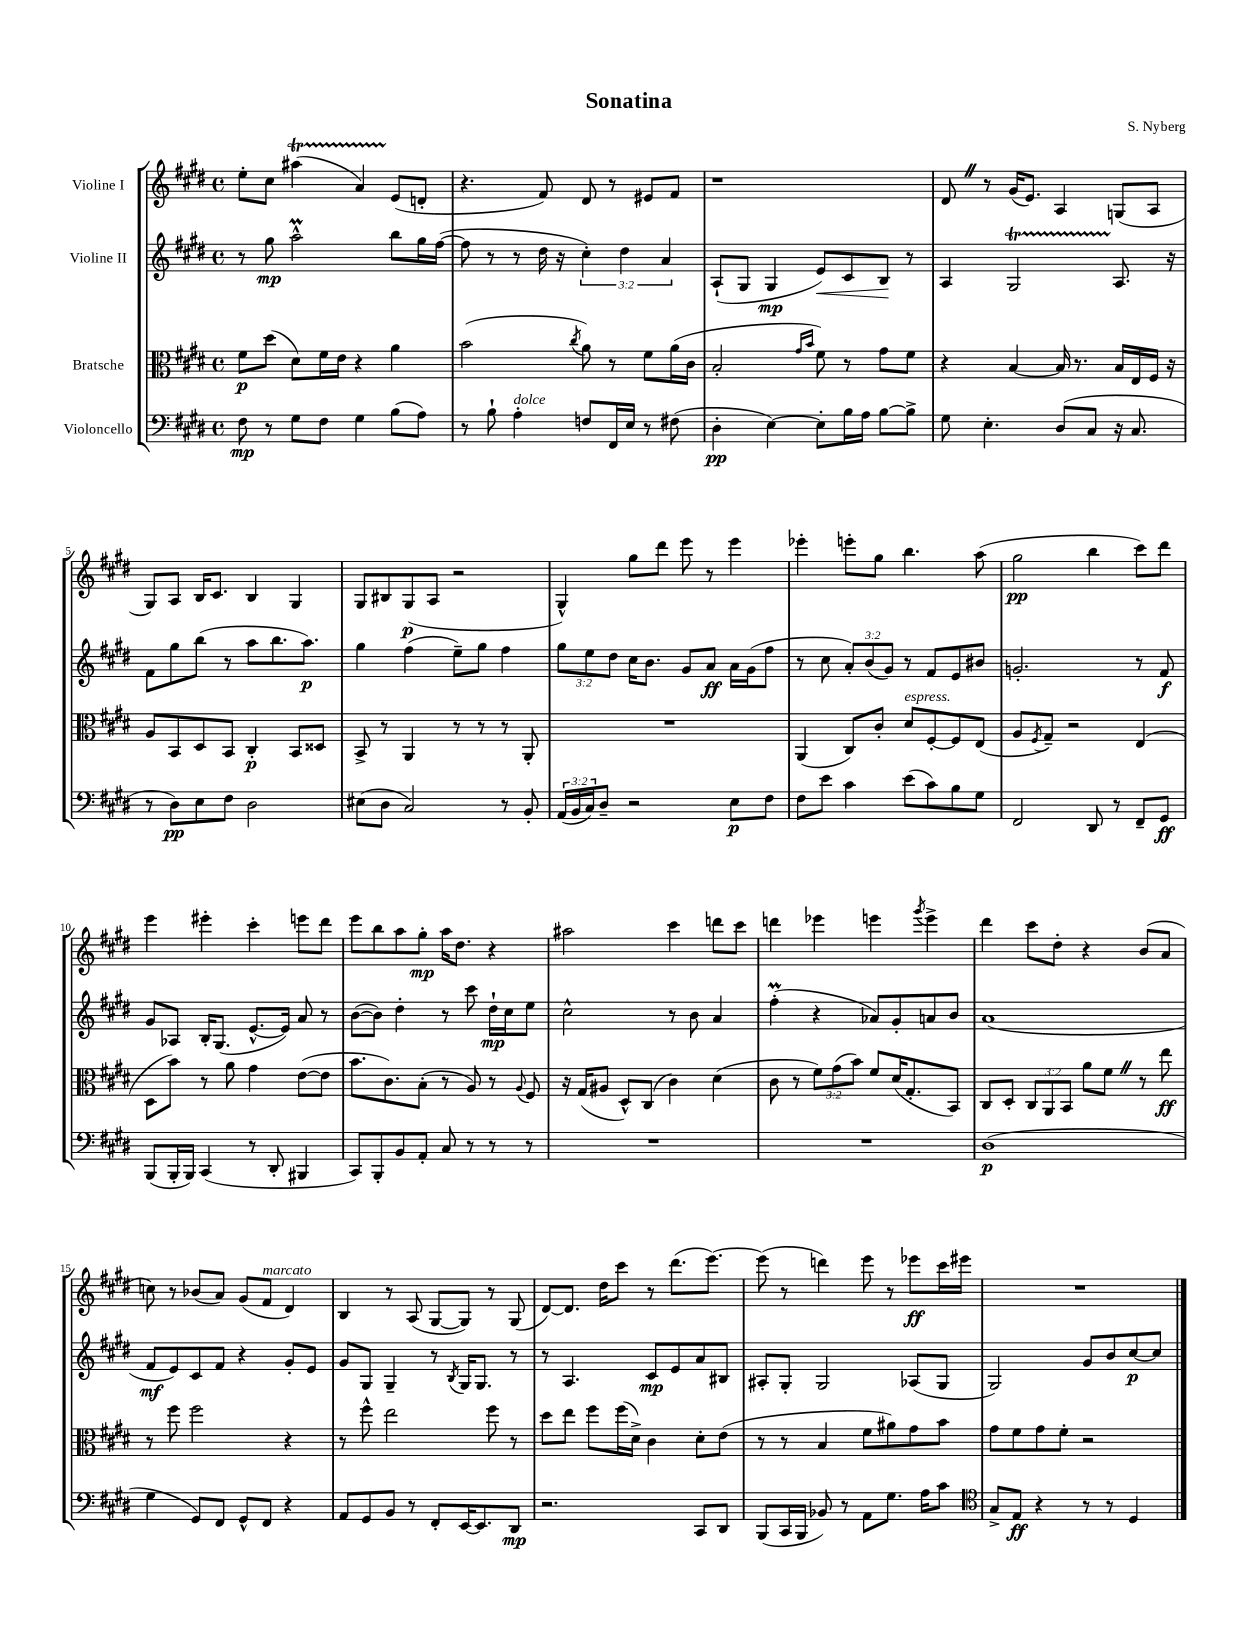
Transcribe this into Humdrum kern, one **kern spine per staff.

**kern	**kern	**kern	**kern
*staff4	*staff3	*staff2	*staff1
*clefF4	*clefC3	*clefG2	*clefG2
*k[f#c#g#d#]	*k[f#c#g#d#]	*k[f#c#g#d#]	*k[f#c#g#d#]
*M4/4	*M4/4	*M4/4	*M4/4
*met(c)	*met(c)	*met(c)	*met(c)
8F#	8f#	8r	8ee'
8r	(8dd#	8gg#	8cc#
8G#	8d#)	2aa^^	(4aa#
8F#	16f#	.	.
.	16e	.	.
4G#	4r	.	4a)
(8B	4a	8bb	(8e
8A)	.	16gg#	8d'
.	.	([16ff#	.
=	=	=	=
8r	(2b	8ff#]	4.r
8B`	.	8r	.
4A'	.	8r	.
.	.	16dd#	8f#)
.	.	16r	.
.	8qcc#	.	.
8F	8a)	6cc#')	8d#
16FF#	8r	.	8r
.	.	6dd#	.
16E	.	.	.
8r	8f#	.	8e#
.	.	6a	.
(8F#	(16a	.	8f#
.	16c#	.	.
=	=	=	=
4D#'	2B'	(8A`	1r
.	.	8G#	.
[4E)	.	4G#	.
.	16qqg#	.	.
.	16qqb	.	.
8E']	8f#)	8e)	.
16B	8r	8c#	.
16A	.	.	.
[8B	8g#	8B	.
8B^]	8f#	8r	.
=	=	=	=
8G#	4r	4A	8d#
4.E'	.	.	8r
.	[4B	2G#	(16g#
.	.	.	8.e)
(8D#	16B]	.	4A
.	8.r	.	.
8C#	.	.	.
16r	16B	8.A	(8G
8.C#	16E	.	.
.	16F#	.	8A
.	16r	16r	.
=	=	=	=
8r	8A	8f#	8G#)
8D#)	8BB	8gg#	8A
8E	8D#	(8bb	16B
.	.	.	8.c#
8F#	8BB	8r	.
2D#	4C#'	8aa	4B
.	.	8.bb	.
.	8BB	.	4G#
.	.	8.aa)	.
.	8D##	.	.
=	=	=	=
(8E#	8BB^	4gg#	8G#
8D#	8r	.	8B#
2C#)	4AA	(4ff#	(8G#
.	.	.	8A
.	8r	8ee~)	2r
.	8r	8gg#	.
8r	8r	4ff#	.
8BB'	8AA'	.	.
=	=	=	=
(24AA	1r	12gg#	4G#^^)
24BB	.	.	.
24C#)	.	12ee	.
8D#~	.	.	.
.	.	12dd#	.
2r	.	16cc#	8gg#
.	.	8.b	.
.	.	.	8ddd#
.	.	8g#	8eee
.	.	8a	8r
8E	.	16a	4eee
.	.	(16g#	.
8F#	.	8ff#	.
=	=	=	=
8F#	(4AA	8r	4eee-'
8e	.	8cc#	.
4c#	8C#)	12a')	8eee'
.	.	(12b	.
.	8c#'	.	8gg#
.	.	12g#)	.
(8e	8d#	8r	4.bb
8c#)	[8F#'	8f#	.
8B	8F#]	8e	.
8G#	(8E	8b#	(8aa
=	=	=	=
2FF#	8A	2.g'	2gg#
.	8qF#	.	.
.	8G#~)	.	.
.	2r	.	.
8DD#	.	.	4bb
8r	.	.	.
8FF#~	(4E	8r	8ccc#)
8GG#	.	8f#	8ddd#
=	=	=	=
(8BBB	8D#	8g#	4eee
16BBB'	8b)	8A-	.
16BBB)	.	.	.
(4CC#	8r	16B'	4eee#'
.	.	(8.G#	.
.	8a	.	.
8r	4g#	[8.e^^	4ccc#'
8DD#'	.	.	.
.	.	16e])	.
4BBB#	([8e	8a	8eee
.	8e]	8r	8ddd#
=	=	=	=
8CC#)	8.b	([8b	8eee
8BBB'	.	8b])	8bb
.	8.c#)	.	.
8BB	.	4dd#'	8aa
8AA'	(8B'	.	8gg#'
8C#	8r	8r	16aa
.	.	.	8.dd#
8r	8A)	8ccc#	.
8r	8r	16dd#`	4r
.	.	16cc#	.
.	8qqA	.	.
8r	8F#	8ee	.
=	=	=	=
1r	16r	2cc#^^	2aa#
.	(16G#	.	.
.	8A#	.	.
.	8D#^^)	.	.
.	(8C#	.	.
.	4c#)	8r	4ccc#
.	.	8b	.
.	(4d#	4a	8ddd
.	.	.	8ccc#
=	=	=	=
1r	8c#	(4ff#'	4ddd
.	8r	.	.
.	12f#)	4r	4eee-
.	(12g#	.	.
.	12b)	.	.
.	8f#	8a-)	4eee
.	(16d#	8g#'	.
.	8.G#'	.	.
.	.	.	8qggg#
.	.	8a	4eee^
.	8BB)	8b	.
=	=	=	=
(1D#	8C#	(1a	4ddd#
.	8D#'	.	.
.	12C#	.	8ccc#
.	12AA	.	.
.	.	.	8dd#'
.	12BB	.	.
.	8a	.	4r
.	8f#	.	.
.	8r	.	(8b
.	8ee	.	8a
=	=	=	=
4G#	8r	8f#	8cc)
.	8ff#	8e)	8r
8GG#)	2ff#	8c#	(8b-
8FF#	.	8f#	8a)
8GG#^^	.	4r	(8g#
8FF#	.	.	8f#
4r	4r	8g#'	4d#)
.	.	8e	.
=	=	=	=
8AA	8r	8g#	4B
8GG#	8ff#^^	8G#	.
8BB	2ee	4G#~	8r
8r	.	.	(8A
8FF#'	.	8r	[8G#
.	.	8qB	.
[16EE	.	16G#	8G#])
8.EE]	.	8.G#	.
.	8ff#	.	8r
8DD#	8r	8r	(8G#
=	=	=	=
2.r	8dd#	8r	[8d#)
.	8ee	4.A	8.d#]
.	8ff#	.	.
.	.	.	16dd#
.	(16ff#	.	8ccc#
.	16d#^)	.	.
.	4c#	8c#	8r
.	.	8e	(8.ddd#
8CC#	8d#'	8a	.
.	.	.	[8.eee)
8DD#	(8e	8B#	.
=	=	=	=
(8BBB	8r	8A#'	(8eee]
16CC#	8r	8G#'	8r
16BBB	.	.	.
8BB-)	4B	2G#	4ddd)
8r	.	.	.
8AA	8f#	.	8eee
8.G#	8a#)	.	8r
.	8g#	(8A-	8eee-
16A	.	.	.
8c#	8b	8G#	16ccc#
.	.	.	16eee#
=	=	=	=
*clefC4	*	*	*
8G#^	8g#	2G#)	1r
8E	8f#	.	.
4r	8g#	.	.
.	8f#'	.	.
8r	2r	8g#	.
8r	.	8b	.
4D#	.	[8cc#	.
.	.	8cc#]	.
==	==	==	==
*-	*-	*-	*-
